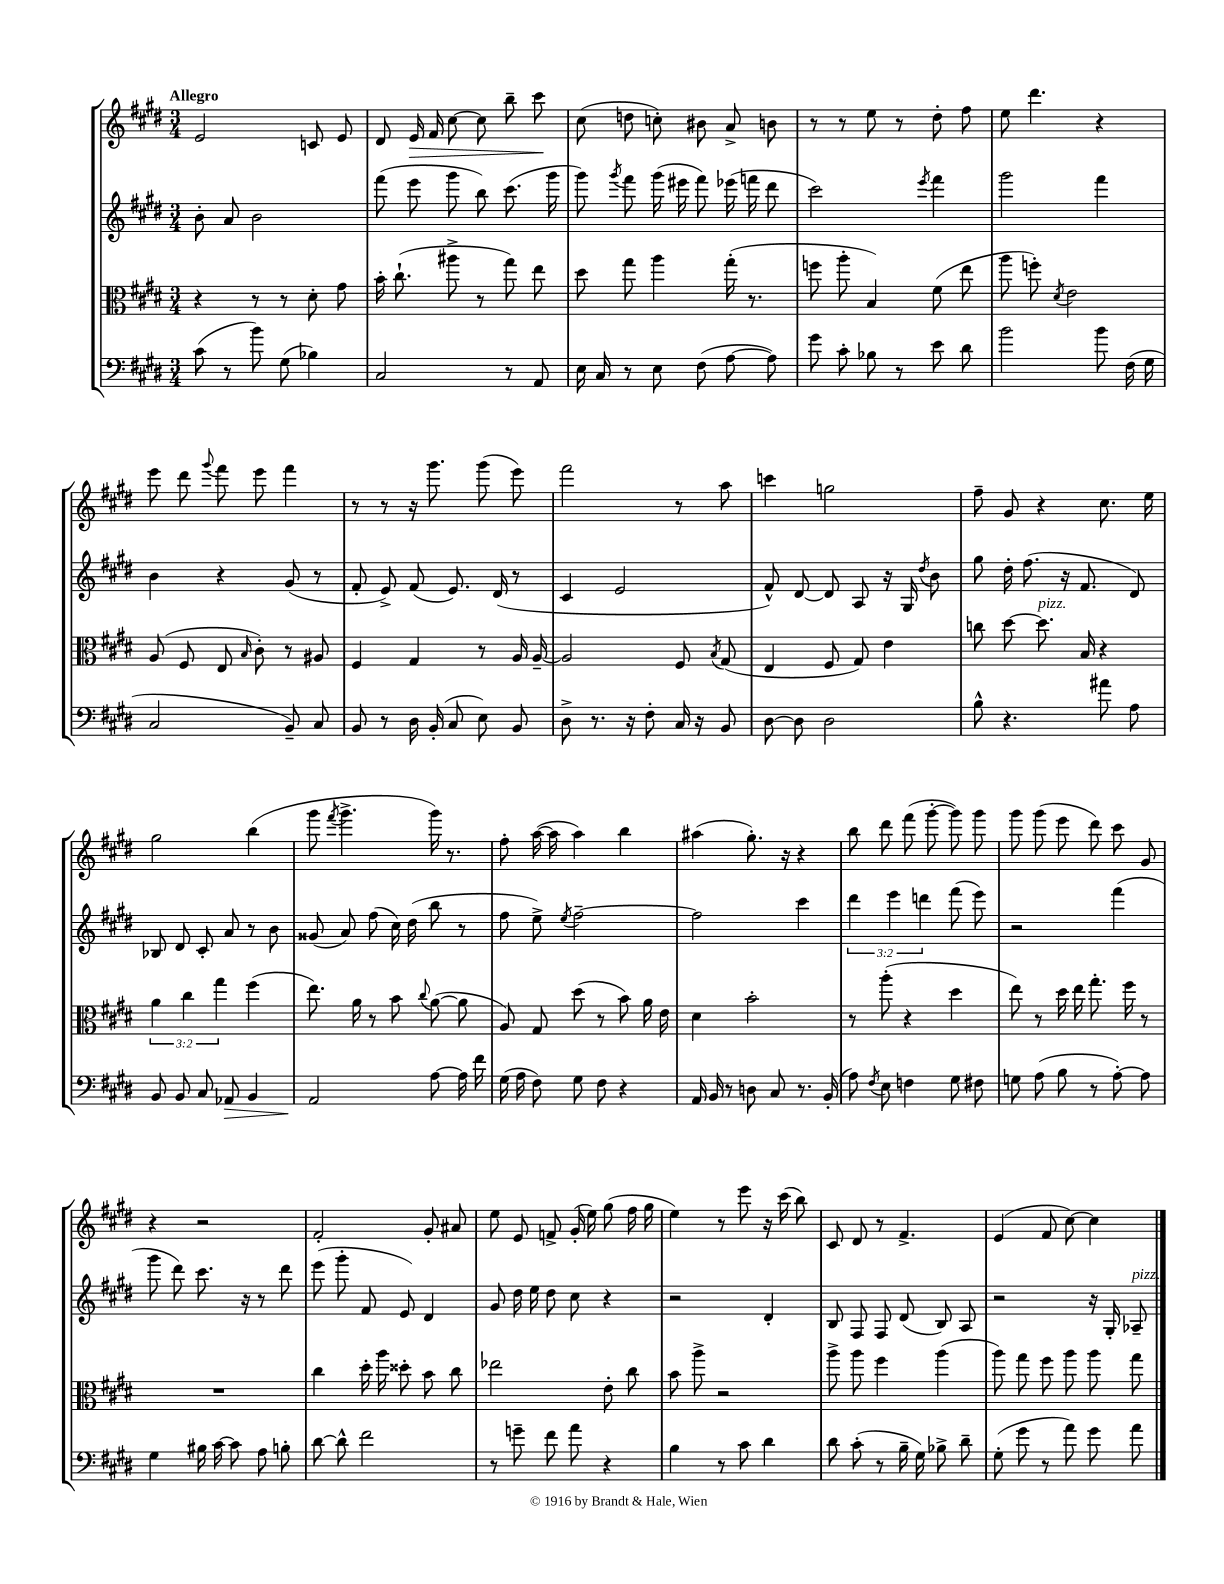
<<
\new StaffGroup <<
\new Staff = "s0" {
    \clef treble \key e \major \numericTimeSignature \time 3/4 \tempo "Allegro"
    \autoBeamOff e'2 c'8 e'8 |
    dis'8 e'16\> fis'16 cis''8~ cis''8 b''8-- cis'''8\! |
    cis''8( d''8 c''8-.) bis'8 a'8-> b'8 |
    r8 r8 e''8 r8 dis''8-. fis''8 |
    e''8 dis'''4. r4 |
    e'''8 dis'''8 \appoggiatura { gis'''8 } fis'''8 e'''8 fis'''4 |
    r8 r8 r16 gis'''8. gis'''8( e'''8) |
    fis'''2 r8 a''8 |
    c'''4 g''2 |
    fis''8-- gis'8 r4 cis''8. e''16 |
    gis''2 b''4( |
    gis'''8 \acciaccatura { fis'''8 } gis'''4.-> gis'''16) r8. |
    fis''8-. a''16~( a''16 a''4) b''4 |
    ais''4( gis''8.-.) r16 r4 |
    b''8 dis'''8 fis'''8( gis'''8~-. gis'''8) gis'''8 |
    gis'''8 gis'''8( e'''8 dis'''8) cis'''8 gis'8 |
    r4 r2 |
    fis'2-. gis'8-. ais'8 |
    e''8 e'8 f'8-> gis'16-.( e''16) gis''8( fis''16 gis''16 |
    e''4) r8 e'''8 r16 cis'''16( b''8) |
    cis'8 dis'8 r8 fis'4.-> |
    e'4( fis'8 cis''8~) cis''4 \bar "|." |
}
\new Staff = "s1" {
    \clef treble \key e \major \numericTimeSignature \time 3/4 \override Staff.TupletNumber.text = #tuplet-number::calc-fraction-text
    \autoBeamOff b'8-. a'8 b'2 |
    fis'''8( e'''8 gis'''8 b''8) cis'''8.( gis'''16 |
    gis'''8) \acciaccatura { gis'''8 } fis'''8 gis'''16( eis'''16 fis'''8) ees'''16( f'''16 dis'''8 |
    cis'''2) \acciaccatura { e'''8 } fis'''4 |
    gis'''2 fis'''4 |
    b'4 r4 gis'8( r8 |
    fis'8-. e'8->) fis'8( e'8.) dis'16( r8 |
    cis'4 e'2 |
    fis'8-^) dis'8~ dis'8 a8 r16 gis16 \acciaccatura { dis''8 } b'8 |
    gis''8 dis''16-. fis''8.( r16 fis'8. dis'8) |
    bes8 dis'8 cis'8-. a'8 r8 b'8 |
    gisis'8( a'8) fis''8( cis''16) dis''16( b''8 r8 |
    fis''8 e''8->) \acciaccatura { e''8 } fis''2~-- |
    fis''2 cis'''4 |
    \tuplet 3/2 { dis'''4 e'''4 d'''4 } fis'''8( e'''8) |
    r2 fis'''4( |
    gis'''8 dis'''8) cis'''8. r16 r8 dis'''8 |
    e'''8( gis'''8-. fis'8 e'8) dis'4 |
    gis'8 dis''16 e''16 dis''8 cis''8 r4 |
    r2 dis'4-. |
    b8 fis8 fis8 dis'8( b8) a8 |
    r2 r16 gis16-. aes8--^\markup { \italic "pizz." } \bar "|." |
}
\new Staff = "s2" {
    \clef alto \key e \major \numericTimeSignature \time 3/4 \override Staff.TupletNumber.text = #tuplet-number::calc-fraction-text
    \autoBeamOff r4 r8 r8 dis'8-. gis'8 |
    b'16-. cis''8.-!( ais''8-> r8 gis''8) e''8 |
    dis''8 gis''8 a''4 gis''16-.( r8. |
    f''8 a''8-. b4) fis'8( e''8 |
    a''8 f''8-.) \acciaccatura { dis'8 } e'2 |
    a8( fis8 e8 \grace { b16 } cis'8-.) r8 ais8 |
    fis4 gis4 r8 a16 a16~-- |
    a2 fis8 \acciaccatura { b8 } gis8( |
    e4 fis8 gis8) e'4 |
    c''8 dis''8~ dis''8.^\markup { \italic "pizz." } b16 r4 |
    \tuplet 3/2 { a'4 cis''4 gis''4 } fis''4( |
    e''8.) a'16 r8 b'8 \appoggiatura { cis''8 } a'8~( a'8 |
    a8) gis8 dis''8( r8 b'8) a'16 e'16 |
    dis'4 b'2-. |
    r8 a''8-.( r4 dis''4 |
    e''8) r8 dis''16 e''16 gis''8.-. fis''16 r8 |
    R2. |
    cis''4 dis''16-. a''16 disis''8-. b'8 cis''8 |
    ees''2 e'8-. cis''8 |
    b'8 a''8-> r2 |
    a''8-> a''8 fis''4 a''4( |
    a''8) gis''8 fis''8 a''8 a''8 gis''8 \bar "|." |
}
\new Staff = "s3" {
    \clef bass \key e \major \numericTimeSignature \time 3/4
    \autoBeamOff cis'8( r8 b'8) gis8( bes4) |
    cis2 r8 a,8 |
    e16 cis16 r8 e8 fis8( a8~ a8) |
    gis'8 cis'8-. bes8 r8 e'8 dis'8 |
    b'2 b'8 fis16( gis16 |
    cis2 b,8--) cis8 |
    b,8 r8 dis16 b,16-.( cis8 e8) b,8 |
    dis8-> r8. r16 fis8-. cis16 r16 b,8 |
    dis8~ dis8 dis2 |
    b8-^ r4. ais'8 a8 |
    b,8 b,8 cis8 aes,8\> b,4 |
    a,2\! a8~ a16 fis'16 |
    gis16( a16 fis8) gis8 fis8 r4 |
    a,16 b,16 r8 d8 cis8 r8. b,16-.( |
    a8) \acciaccatura { fis8 } e8 f4 gis8 fis8 |
    g8 a8( b8 r8 a8~-.) a8 |
    gis4 bis16 cis'16~ cis'8 a8 b8-. |
    dis'8~ dis'8-^ fis'2 |
    r8 g'8-- fis'8 a'8 r4 |
    b4 r8 cis'8 dis'4 |
    dis'8 cis'8-.( r8 b16-- gis16) bes8-> dis'8-- |
    gis8-.( gis'8 r8 a'8) gis'8 a'8 \bar "|." |
}
>>
>>
\layout { \context { \Score \remove "Bar_number_engraver" } }
